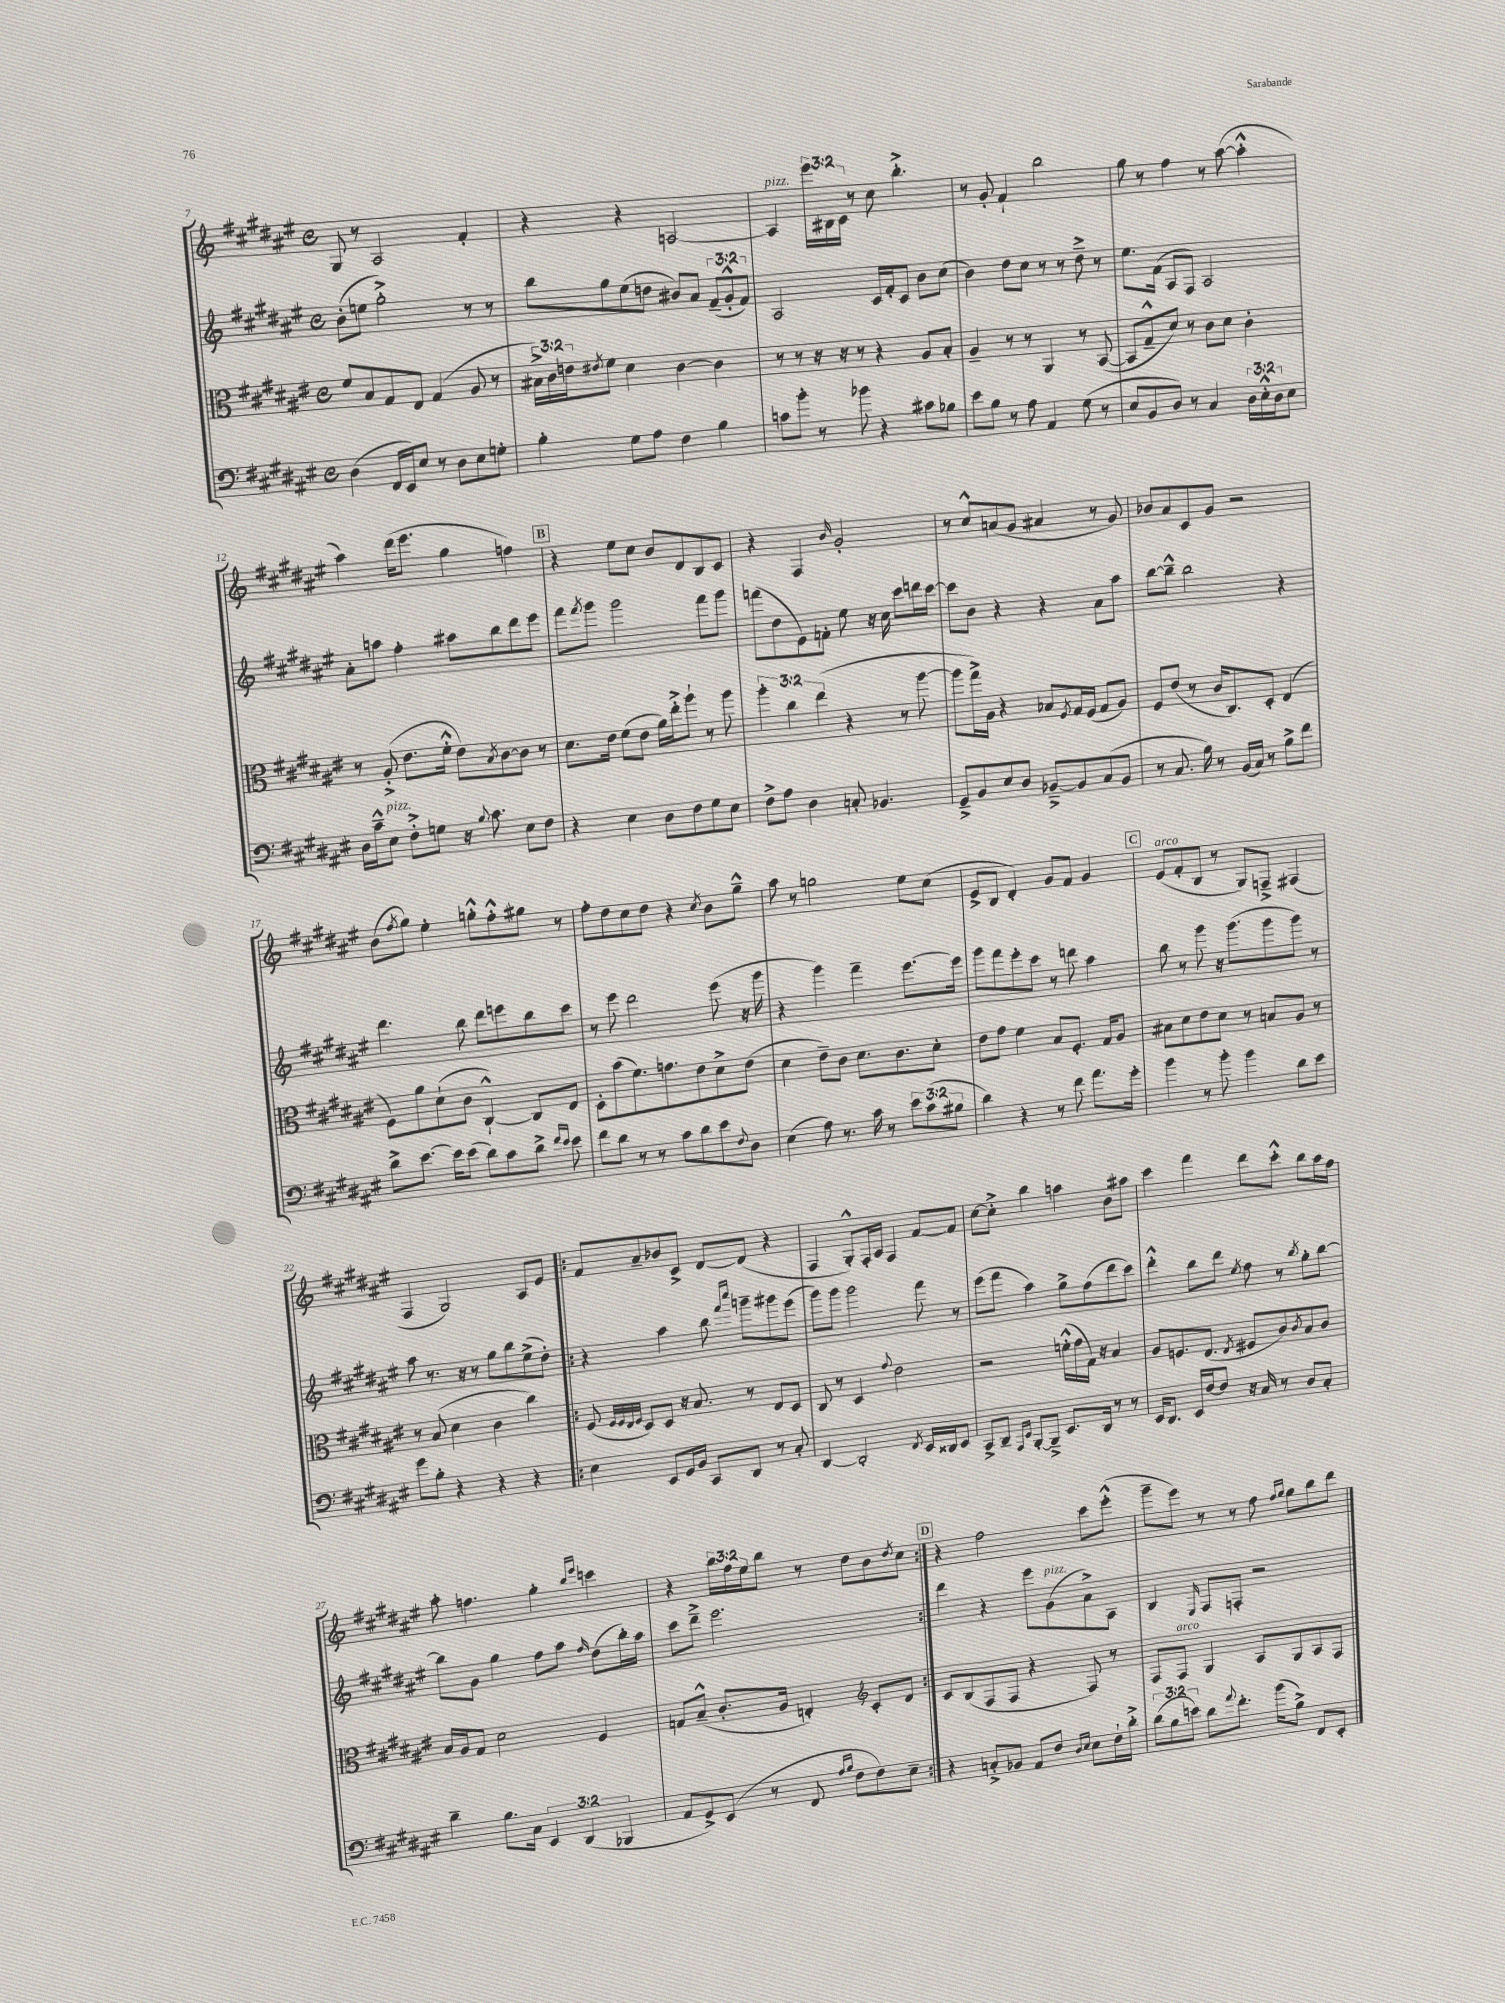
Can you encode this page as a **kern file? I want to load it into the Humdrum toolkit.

**kern	**kern	**kern	**kern
*staff4	*staff3	*staff2	*staff1
*clefF4	*clefC3	*clefG2	*clefG2
*k[f#c#g#d#a#e#]	*k[f#c#g#d#a#e#]	*k[f#c#g#d#a#e#]	*k[f#c#g#d#a#e#]
*M4/4	*M4/4	*M4/4	*M4/4
*met(c)	*met(c)	*met(c)	*met(c)
(4D#	8f#	(8b'	8G#
.	8B	8ee	8r
16FF#	8G#	2gg#'^)	2A#
16EE#)	.	.	.
8E#	8E#	.	.
8r	(4G#	.	.
8D#	.	.	.
8E#	8A#	8r	4f#'
8G'	8r	8r	.
=	=	=	=
4B'	24B#^)	8bb	4r
.	24c#	.	.
.	24e	.	.
.	8qe#	.	.
.	8f#	8gg#	.
8G#	4d#	(8ee#	4r
8A#	.	8dd	.
4F#	[4c#	8b#)	[2A
.	.	8a#	.
4B	4c#]	(12f#~	.
.	.	12g#'^^	.
.	.	12f#)	.
=	=	=	=
8c	8r	2A#	4A]
8b'	8r	.	.
8r	16r	.	24eee#
.	.	.	24B#
.	16r	.	.
.	.	.	24c#
8b-	8r	.	8r
4r	4r	16c#	8cc#
.	.	16f#'	.
.	.	8c#	4.bb'^
8c#	8A#	8b	.
8B-	8B'	(8cc#	.
=	=	=	=
8e#	4A#~	4b)	8r
8B	.	.	8g#'
8r	8r	8dd#	4f#`
8A#	8r	8cc#	.
4AA#	4AA#	8r	2bb
.	.	8r	.
(8G#	8r	8dd#~^	.
8r	([8BB	8r	.
=	=	=	=
8E#	8BB]	8.ee#	8gg#
8BB	8G#~^^	.	8r
.	.	(16f#	.
8D#)	8d#)	8A#	4ff#
8r	8r	8F#)	.
4C#	8c#	2A#	8r
.	8d#	.	([8aa#
24D#	4c#'	.	4aa#'^^]
24E#'^^	.	.	.
24D#	.	.	.
8E#	.	.	.
=	=	=	=
16D#	8r	8a#'	4aa#)
16c#~^^	.	.	.
8E#	(8A#'^	8aa	.
8F#'^	8.e#	4ff#'	(16ddd#
.	.	.	8.eee#
8G	.	.	.
.	16f#'^^	.	.
16r	8e#)	8aa#	4gg#
8qqB	.	.	.
8.c#	.	.	.
.	8qB	.	.
.	[8c#	8bb	.
8E#	8c#]	8ddd#	4ff)
8F#	8r	8eee#	.
=	=	=	=
4r	8.d#	8fff#	4r
.	.	8qfff#	.
.	.	8ggg#	.
.	16e#	.	.
4E#	(8f#	2ggg#	8ee#
.	8e#	.	8cc#
8D#	16a#)	.	8b
.	16ee#'^	.	.
8F#	8aa#`	.	8d#
8G#	8r	8fff#	8B
8E#	8aa#	8ggg#	8c#
=	=	=	=
8F#^	6aa#'	(8fff	4r
8A#	.	8dd#	.
.	6cc#	.	.
4D#	.	8e#)	4F#
.	(6ee#	.	.
.	.	8f'	.
.	.	.	16qqb
8C'	4r	8ee#	2g#'
4.BB-	.	16r	.
.	.	16cc#	.
.	8r	8ccc#	.
.	[8aa#	16ddd	.
.	.	[16ccc#	.
=	=	=	=
8GG#~^	8aa#]	8ccc#]	8r
8BB	16gg#^)	8b	8cc#^^
.	16A#	.	.
8E#	4r	4r	(8a
8D#	.	.	8g#
[8BB-~^	8B-	4r	4a#
.	8qF#	.	.
8BB-]	16G#	.	.
.	(16F#	.	.
(8C#	8G#	8a#	8r
8BB-	8A#)	8aa#	8g#)
=	=	=	=
8r	8F#	[8bb	8b-
8.C#	(8e#	8bb~^^]	8a#
.	8r	2bb	8c#
16B)	.	.	.
8r	16c#	.	8g#
.	8.C#)	.	.
(16BB	.	.	2r
16C#)	.	.	.
8r	8D#'	.	.
8B^	(4E#	4r	.
8f#	.	.	.
=	=	=	=
8d#^	8F#)	4.ddd#	(8b
.	.	.	8qff#
[8.e#	8a#	.	8gg#)
.	(8d#`	.	4ee#'
16e#]	.	.	.
(8e#	8c#	8bb	.
8d#)	[4C#`^^)	8ddd#	8gg'^^
8c#	.	8eee	8ff#'^^
8d#^	8C#]	8bb	8gg#
16qqf#	.	.	.
16qqe#	.	.	.
8e#	8E#	8ccc#	8r
=	=	=	=
8f#	8D#'	8r	8ff#'
8d#	(8b	8eee#	8dd#
8r	8.f#)	2ddd#	8cc#
8r	.	.	8dd#
.	8.g	.	.
8c#	.	.	4r
8d#	8e#	.	.
.	.	.	8qcc#
8e#	8d#^	(8eee#	8b
8qqF#	.	.	.
8D#	(8e#	16r	8gg#~^^
.	.	16ggg#	.
=	=	=	=
(4E#	4d#	4r	8aa#
.	.	.	8r
8A#)	8e#~)	4ggg#)	2gg
8.r	8c#	.	.
.	8.d#	4fff#~	.
16c#	.	.	.
8r	.	.	.
.	8.c#	.	.
12e#	.	[8.eee#	8ee#
(12c#	.	.	.
.	8d#'	.	(8cc#
12B#	.	.	.
.	.	16eee#]	.
=	=	=	=
4d#)	8e#	8ggg#	8e#^
.	8g#	8fff#	8B
4r	4f#	8eee#'	4d#')
.	.	8ccc#	.
8r	8B	8r	8g#
8f#	8.F#'	8ddd	8f#
8.a#	.	4aa#	4g#
.	16G#	.	.
.	8A#	.	.
16g#'	.	.	.
=	=	=	=
4b	8B#	8bb	(8e#
.	8d#	8r	8f#'
8r	8e#	8ggg#	8B
8b'	8d#	16r	8r
.	.	(8.ggg#	.
4b	8r	.	8G#)
.	8B	8ggg#	8F~^
8d#	8A#	8ggg#)	(4F#
8e#	8r	8r	.
=	=	=	=
8g#	8r	8aa#	4F#
8B'	(8B	8.r	.
4r	4d#	.	2G#)
.	.	16r	.
.	.	8r	.
4r	4c#	8gg#	.
.	.	8bb	.
4r	4cc#)	(8ee#^	8A#
.	.	8dd#')	8e#
=!|:	=!|:	=!|:	=!|:
4E#	(8F#	4r	8f#
.	32qqF#	.	.
.	32qqF#	.	.
.	32qqE#	.	.
.	32qqF#	.	.
.	8D#)	.	8a#~
8EE#	8D#	4aa#	8b-
16GG#	16r	.	8c#^
16BB	8.B	.	.
8CC#	.	8bb	[8d#
.	.	16qqfff#	.
.	.	16qqcccc#	.
8DD#	8r	8ggg~	(8d#]
8r	8E#	8ggg#	4r
8C#'	8D#	(8eee#	.
=	=	=	=
[4DD#	8C#	8ggg#)	4F#
.	8r	8ggg#	.
2DD#']	4D#	2ggg#	8G#'^^)
.	.	.	16F#'
.	.	.	16A#
.	8qqg#	.	.
.	2e#	.	4F#
8qFF#	.	.	.
16EE#	.	8fff#	[8f#
16DD##	.	.	.
8EE#	.	8r	8f#]
=	=	=	=
8CC#^	2r	(8eee#	[8cc#
8DD#~	.	8fff#	8cc#'^]
16qqAAA#	.	.	.
16qqEE#	.	.	.
[8BBB'	.	4aa#)	4bb
8BBB~^]	.	.	.
8.EE#	(16f'^^	8gg#^	4aa
.	16g#	.	.
.	16G#)	(8ff#	.
16DD#	16r	.	.
8r	4B	8ddd#	8b
8r	.	8ccc#)	8aa#
=	=	=	=
16EE#	8A#	4ddd#'^^	4ccc#
8.DD#	.	.	.
.	8.F	.	.
16EE#	.	8bb	4fff#
[16F#	(8.E#	.	.
8F#]	.	8ddd#	.
.	8qE#	8qee#	.
16r	8F#	8ff#	8ddd#
16C#	.	.	.
8r	8c#)	8r	8ccc#'^^
.	8qc#	8qbb	.
8D#	8B	8gg#'	8bb
8C#'	8c#	[8bb	16aa#
.	.	.	16ff#
=	=	=	=
4d#~	16B	8bb]	8aa#'
.	16A#	.	.
.	8G#	8g#	4.ff
8.B	2d#	4gg#	.
16C#	.	.	.
6EE#	.	8ff#	4gg#'
.	.	8aa#	.
(6DD#	.	.	.
.	.	.	16qqbb
.	.	16qqff#	16qqeee#
.	4F#	(8dd#	4ccc
6BBB-	.	.	.
.	.	16bb')	.
.	.	16aa#	.
=	=	=	=
8AA#	8G	8ccc#	4r
8GG#^)	(8B~^^	8ddd#~^	.
(8EE#	8.c#'	2.eee#	24bb
.	.	.	24ff#
.	.	.	24ee#
8r	.	.	8bb
.	16A#	.	.
8FF#	4E')	.	8r
16qqA#	.	.	.
16qqB	.	.	.
8F#	.	.	8dd#
*	*clefG2	*	*
8F#)	8c#'	.	8b
.	.	.	8qdd#
8E#~	8d#	.	8cc#
=:|!	=:|!	=:|!	=:|!
4r	8c#	4ddd#	4r
.	(8B	.	.
8C'^	8F#	4r	2ff#
8BB-	8F#	.	.
8AA#	4r	8eee#	.
8F#	.	(8g#	.
16qqD#	.	.	.
16qqE#	.	.	.
8E#	8F#)	8a#^)	8ccc#
16F#`	8r	8A#	(8eee#'^^
16d#'^	.	.	.
=	=	=	=
(12d#	8F#	4B	8ggg#~
12B	.	.	.
.	8F#	.	8eee#)
12e)	.	.	.
.	.	16qqE#	.
8d#	4G#	8F#	8r
8qqa#	.	.	.
8.f#'	.	8F'	8r
.	8A#	2r	8ff#
(16b	.	.	.
.	.	.	16qqff#
.	.	.	16qqgg#
8B^)	8G#	.	8gg#
8FF#	8A#	.	8bb
8EE#'	8F#	.	8ddd#
==	==	==	==
*-	*-	*-	*-
